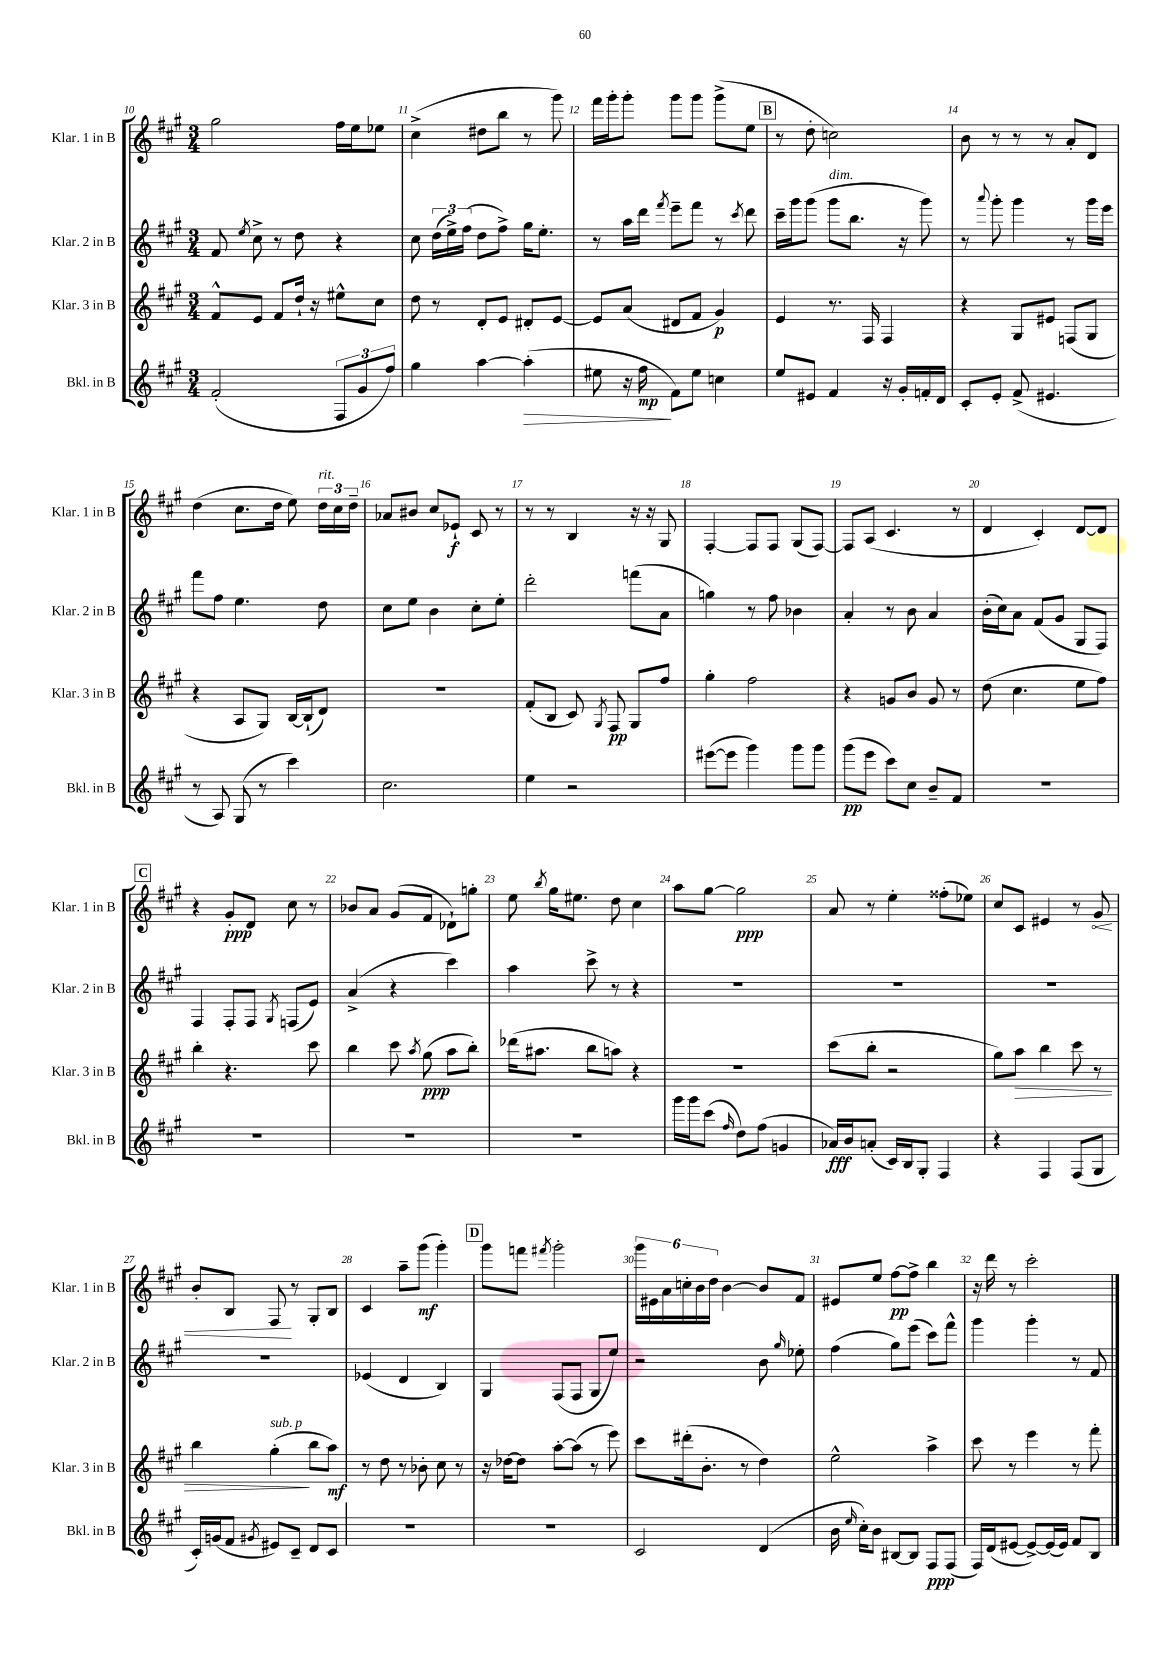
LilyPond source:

<<
\new StaffGroup <<
\new Staff = "s0" \with { instrumentName = "Klar. 1 in B" shortInstrumentName = "Klar. 1 in B" } {
    \clef treble \key a \major \numericTimeSignature \time 3/4
    \autoBeamOff gis''2 fis''16[ e''16 ees''8] |
    cis''4->( dis''8[ b''8] r8 gis'''8) |
    fis'''16[ gis'''16-. gis'''8]-. gis'''8[ gis'''8] gis'''8[->( e''8] |
    \mark \markup { \box "B" } r8 d''8-. c''2) |
    b'8 r8 r8 r8 a'8[-. d'8] |
    d''4( cis''8.[ d''16] e''8) \tuplet 3/2 { d''16[^\markup { \italic "rit." } cis''16 d''16]-- } |
    aes'8[ bis'8] cis''8[ ees'8]-!\f cis'8 r8 |
    r8 r8 b4 r16 r16 gis8 |
    fis4~-. fis8[ fis8] gis8[( fis8]~) |
    fis8[ a8]( cis'4. r8 |
    d'4 cis'4-.) d'8[~ d'8] |
    \mark \markup { \box "C" } r4 gis'8[-.\ppp d'8] cis''8 r8 |
    bes'8[ a'8] gis'8[( fis'8] des'8[-!) g''8]-. |
    e''8 \acciaccatura { b''8 } gis''16[ eis''8.] d''8 cis''4 |
    a''8[ gis''8]~ gis''2\ppp |
    a'8 r8 e''4-. fisis''8[-.( ees''8]) |
    cis''8[ cis'8] eis'4 r8 \once \override Hairpin.circled-tip = ##t gis'8\< |
    b'8[-. b8] fis8\! r8 gis8[-. b8] |
    cis'4 a''8[-- gis'''8]\mf( gis'''4-.) |
    \mark \markup { \box "D" } gis'''8[ f'''8] \acciaccatura { fis'''8 } gis'''2-. |
    \tuplet 6/4 { gis'''16[ eis'16 a'16 c''16-. b'16 d''16] } b'4~ b'8[ fis'8] |
    eis'8[ e''8] fis''8[~\pp fis''8]-> b''4 |
    r16 d'''16 r8 cis'''2-. \bar "|." |
}
\new Staff = "s1" \with { instrumentName = "Klar. 2 in B" shortInstrumentName = "Klar. 2 in B" } {
    \clef treble \key a \major \numericTimeSignature \time 3/4
    \autoBeamOff fis'8 \acciaccatura { e''8 } cis''8-> r8 d''8 r4 |
    cis''8 \tuplet 3/2 { d''16[( e''16->) fis''16]( } d''8[ fis''8]->) gis''16[ e''8.]-. |
    r8 a''16[ d'''16] \acciaccatura { fis'''8 } e'''8[-- fis'''8] r8 \acciaccatura { cis'''8 } d'''8 |
    \mark \markup { \box "B" } cis'''16[-- gis'''16 gis'''8]( gis'''8[^\markup { \italic "dim." } b''8.] r16 gis'''8) |
    r8 \appoggiatura { a'''8 } gis'''8-. gis'''4 r8 gis'''16[ e'''16] |
    fis'''8[ fis''8] e''4. d''8 |
    cis''8[ e''8] b'4 cis''8[-. e''8]-. |
    d'''2-. f'''8[( a'8] |
    g''4) r8 fis''8 bes'4 |
    a'4-. r8 b'8 a'4 |
    b'16[-.( cis''16) a'8] fis'8[( gis'8] gis8[ fis8]) |
    \mark \markup { \box "C" } fis4 fis8[-. fis8] \acciaccatura { gis8 } f8[( e'8]) |
    a'4->( r4 cis'''4) |
    a''4 cis'''8-> r8 r4 |
    R2. |
    R2. |
    R2. |
    R2. |
    ees'4( d'4 b4) |
    \mark \markup { \box "D" } gis4 fis8[( fis8] gis8[ e''8]) |
    r2 b'8 \grace { gis''16 } ees''8-. |
    fis''4( gis''8[) e'''8]( cis'''8[) fis'''8]-^ |
    gis'''4 gis'''4-. r8 fis'8 \bar "|." |
}
\new Staff = "s2" \with { instrumentName = "Klar. 3 in B" shortInstrumentName = "Klar. 3 in B" } {
    \clef treble \key a \major \numericTimeSignature \time 3/4
    \autoBeamOff fis'8[-^ e'8] fis'8[ d''16]-! r16 eis''8[-^ cis''8] |
    d''8 r8 d'8[-. e'8] dis'8[-. e'8]~ |
    e'8[ a'8]( dis'8[ fis'8] gis'4\p) |
    \mark \markup { \box "B" } e'4 r8. fis16 fis4 |
    r4 gis8[ eis'8] f8[( gis8] |
    r4 a8[ gis8]) b16[~ b16-!( d'8]) |
    R2. |
    fis'8[-.( b8] cis'8) \acciaccatura { gis8 } fis8\pp gis8[ fis''8] |
    gis''4-. fis''2 |
    r4 g'8[ b'8] g'8 r8 |
    d''8( cis''4. e''8[ fis''8]) |
    \mark \markup { \box "C" } b''4-. r4. cis'''8 |
    b''4 cis'''8 \acciaccatura { a''8 } gis''8\ppp( a''8[ b''8]-.) |
    des'''16[( ais''8.] b''8[ a''8]) r4 |
    R2. |
    cis'''8[( b''8]-. r2 |
    gis''8[) a''8]\> b''4 cis'''8 r8 |
    b''4 gis''4-.\!^\markup { \italic "sub. p" }( b''8[ a''8]\mf) |
    r8 d''8 r8 bes'8-. cis''8 r8 |
    \mark \markup { \box "D" } r16 des''16[~ des''8] a''8[~-. a''8]( r8 e'''8) |
    cis'''8[ dis'''16-.( b'8.]-. r8 d''4) |
    e''2-^ a''4-> |
    cis'''8 r8 e'''4 r8 fis'''8-. \bar "|." |
}
\new Staff = "s3" \with { instrumentName = "Bkl. in B" shortInstrumentName = "Bkl. in B" } {
    \clef treble \key a \major \numericTimeSignature \time 3/4
    \autoBeamOff fis'2-.( \tuplet 3/2 { fis8[ gis'8 fis''8]) } |
    gis''4 a''4~ a''4-.\>( |
    eis''8 r16 fis''16\mp\! fis'8[) eis''8] c''4 |
    \mark \markup { \box "B" } e''8[ eis'8] fis'4 r16 gis'16[-. f'16-. d'16] |
    cis'8[-. e'8]-. fis'8->( eis'4. |
    r8 a8) gis8( r8 cis'''4) |
    cis''2. |
    e''4 r2 |
    eis'''8[~( eis'''8] gis'''4) gis'''8[ gis'''8] |
    gis'''8[\pp( e'''8] cis'''8[) cis''8] b'8[-- fis'8] |
    R2. |
    \mark \markup { \box "C" } R2. |
    R2. |
    R2. |
    gis'''16[ gis'''16 cis'''8]( \grace { fis''16 } d''8[) fis''8]( g'4 |
    aes'16[\fff) b'16 a'8]-.( cis'16[) b16 gis8]-. fis4 |
    r4 fis4 fis8[( gis8] |
    cis'16[-.) g'16( fis'8] \acciaccatura { gis'8 } eis'8[) cis'8]-- d'8[ cis'8] |
    R2. |
    \mark \markup { \box "D" } R2. |
    cis'2 d'4( |
    b'16 \grace { e''16 } cis''16[-.) b'8] bis8[~ bis8] fis8[\ppp fis8]( |
    fis16[) d'16( eis'8]~ eis'8[~->) eis'16( eis'16]) fis'8[ b8] \bar "|." |
}
>>
>>
\layout { \context { \Score currentBarNumber = #10 \override BarNumber.break-visibility = ##(#f #t #t) barNumberVisibility = #all-bar-numbers-visible } }
